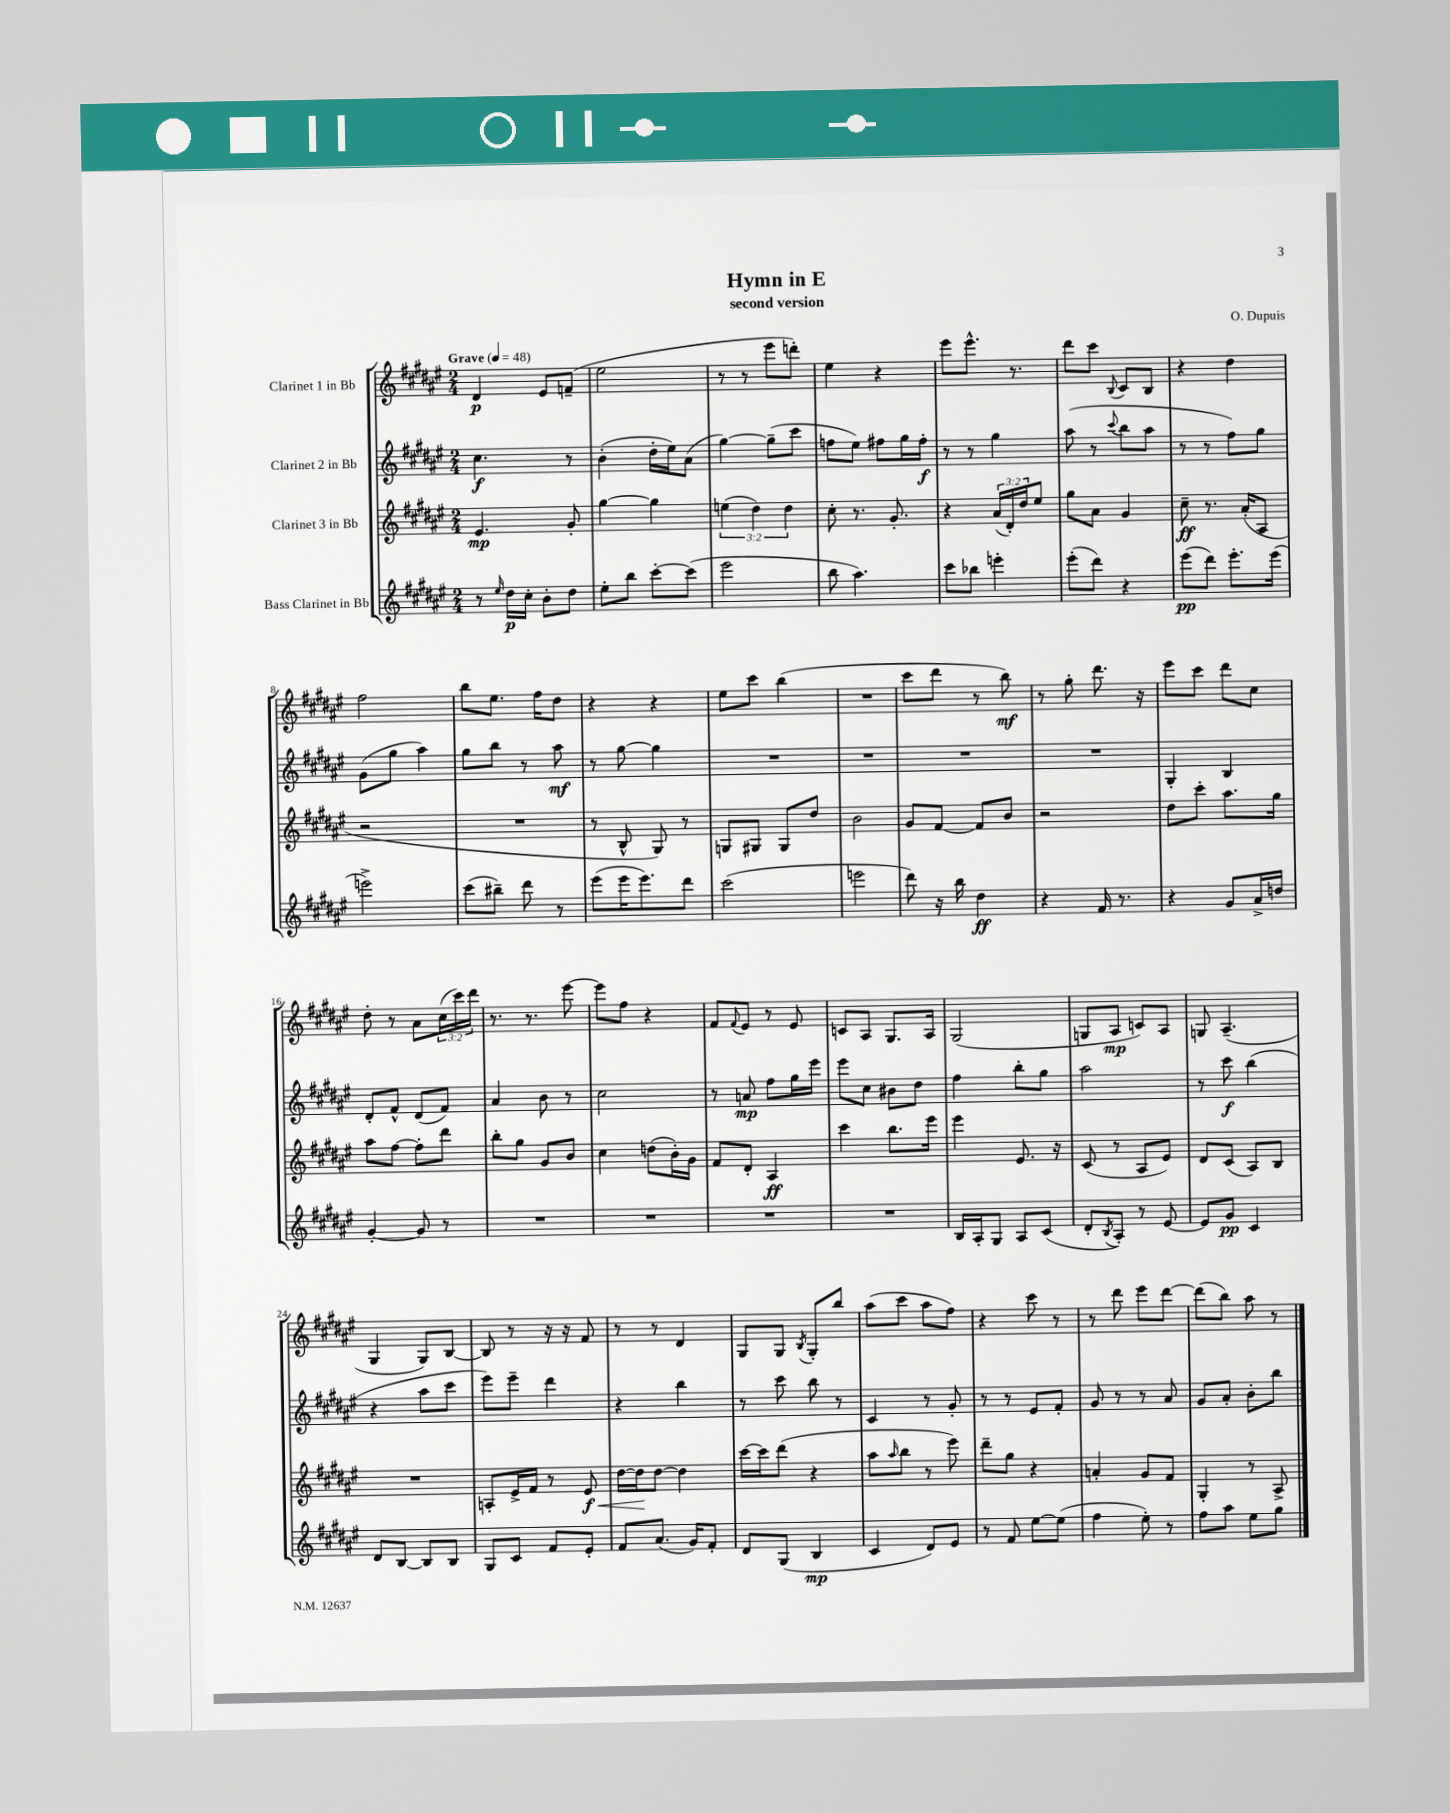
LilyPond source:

\header { title = "Hymn in E" composer = "O. Dupuis" subtitle = "second version" }
<<
\new StaffGroup <<
\new Staff = "s0" \with { instrumentName = "Clarinet 1 in Bb" } {
    \clef treble \key fis \major \numericTimeSignature \time 2/4 \override Staff.TupletNumber.text = #tuplet-number::calc-fraction-text \tempo "Grave" 4 = 48
    dis'4\p eis'8 f'8--( |
    eis''2 |
    r8 r8 eis'''8 d'''8-.) |
    eis''4 r4 |
    eis'''8 eis'''8.-^ r8. |
    dis'''8 cis'''8 \appoggiatura { b8 } cis'8 b8 |
    r4 dis''4 |
    fis''2 |
    b''8 eis''8. fis''16 dis''8 |
    r4 r4 |
    eis''8 cis'''8 b''4( |
    R2 |
    cis'''8 dis'''8 r8 b''8\mf) |
    r8 gis''8-. dis'''8. r16 |
    eis'''8 cis'''8 dis'''8 cis''8 |
    dis''8-. r8 ais'8 \tuplet 3/2 { cis''16( cis'''16) dis'''16 } |
    r8. r8. eis'''8~ |
    eis'''8 fis''8 r4 |
    fis'8 \appoggiatura { fis'8 } eis'8 r8 eis'8 |
    c'8 ais8 gis8. ais16 |
    gis2( |
    g8 ais8\mp c'8) ais8 |
    g8 ais4.--( |
    gis4 gis8) b8~ |
    b8 r8 r16 r16 fis'8 |
    r8 r8 dis'4 |
    gis8 gis8 \acciaccatura { b8 } gis8-. b''8 |
    ais''8( cis'''8 ais''8 fis''8) |
    r4 cis'''8 r8 |
    r8 dis'''8 eis'''8 dis'''8~ |
    dis'''8( b''8) ais''8 r8 \bar "|." |
}
\new Staff = "s1" \with { instrumentName = "Clarinet 2 in Bb" } {
    \clef treble \key fis \major \numericTimeSignature \time 2/4
    cis''4.\f r8 |
    b'4-.( dis''16-. eis''16) ais'8( |
    gis''4~) gis''8--( cis'''8 |
    f''8 eis''8) fis''8 gis''16 fis''16-.\f |
    r8 r8 gis''4 |
    ais''8( r8 \appoggiatura { cis'''8 } b''8 ais''8 |
    r8 r8 fis''8) gis''8 |
    gis'8( gis''8 ais''4) |
    gis''8 b''8 r8 ais''8\mf |
    r8 gis''8~ gis''4 |
    R2 |
    R2 |
    R2 |
    R2 |
    gis4-. b4 |
    dis'8-. fis'8-^ dis'8( fis'8) |
    ais'4 b'8 r8 |
    cis''2 |
    r8 a'8\mp fis''8 gis''16 eis'''16 |
    eis'''8 cis''8 bis'8 dis''8 |
    fis''4 b''8-. gis''8 |
    ais''2 |
    r8 cis'''8\f b''4( |
    r4 ais''8 cis'''8 |
    eis'''8) eis'''8-- dis'''4 |
    r4 b''4 |
    r8 cis'''8 b''8 r8 |
    cis'4 r8 gis'8-. |
    r8 r8 eis'8 fis'8-. |
    gis'8 r8 r8 ais'8 |
    gis'8 ais'8-. b'8-. b''8 \bar "|." |
}
\new Staff = "s2" \with { instrumentName = "Clarinet 3 in Bb" } {
    \clef treble \key fis \major \numericTimeSignature \time 2/4 \override Staff.TupletNumber.text = #tuplet-number::calc-fraction-text
    eis'4.\mp gis'8-. |
    gis''4~ gis''4 |
    \tuplet 3/2 { e''4( dis''4) dis''4 } |
    cis''8-. r8. gis'8.-. |
    r4 \tuplet 3/2 { ais'16( dis'16-.) dis''16 } eis''8 |
    gis''8 ais'8 gis'4 |
    cis''8--\ff r8. ais'16-.( ais8 |
    r2 |
    R2 |
    r8 b8-^ gis8) r8 |
    g8 gis8 gis8 dis''8 |
    b'2 |
    gis'8 fis'8~ fis'8 b'8 |
    r2 |
    dis''8 cis'''8-. ais''8. gis''16 |
    ais''8 fis''8~ fis''8-. dis'''8 |
    b''8-. gis''8 gis'8 b'8 |
    cis''4 d''8( b'16-.) gis'16 |
    fis'8 dis'8-. ais4\ff |
    cis'''4 b''8. eis'''16 |
    eis'''4 eis'8. r16 |
    cis'8( r8 ais8 eis'8) |
    dis'8 cis'8( ais8) b8 |
    R2 |
    a8-. eis'16-> fis'16 r8 eis'8\f\< |
    dis''16~ dis''16\! dis''8~ dis''4 |
    cis'''16~ cis'''16 dis'''8( r4 |
    ais''8 \grace { ais''16 } b''8 r8 eis'''8) |
    dis'''8-- gis''8 r4 |
    a'4-. gis'8 fis'8 |
    gis4-. r8 ais8-> \bar "|." |
}
\new Staff = "s3" \with { instrumentName = "Bass Clarinet in Bb" } {
    \clef treble \key fis \major \numericTimeSignature \time 2/4
    r8 \grace { eis''16 } dis''16\p cis''16-. b'8-. dis''8 |
    eis''8-. b''8 cis'''8~-. cis'''8( |
    eis'''2 |
    b''8 ais''4.) |
    cis'''8 bes''8 e'''4-. |
    eis'''8-.( dis'''8) r4 |
    eis'''8\pp( dis'''8) eis'''8.-. eis'''16( |
    e'''2->) |
    cis'''8( bis''8--) dis'''8 r8 |
    eis'''8( eis'''16 eis'''8.) dis'''8 |
    cis'''2( |
    e'''2 |
    dis'''8) r16 b''16 dis''4\ff |
    r4 fis'16 r8. |
    r4 gis'8 ais'16-> d''16 |
    gis'4~-. gis'8 r8 |
    R2 |
    R2 |
    R2 |
    R2 |
    b16 ais16-. gis8 ais8 cis'8( |
    dis'8-. \acciaccatura { b8 } ais8-.) r8 eis'8~ |
    eis'8 gis'8\pp cis'4 |
    dis'8 b8~ b8 b8 |
    gis8 cis'8 fis'8 eis'8-. |
    fis'8 ais'8.( gis'16) fis'8-. |
    dis'8 gis8( b4\mp |
    cis'4 dis'8) eis'8 |
    r8 fis'8 eis''8~ eis''8( |
    fis''4 eis''8-.) r8 |
    fis''8 ais''8 eis''8 gis''8 \bar "|." |
}
>>
>>
